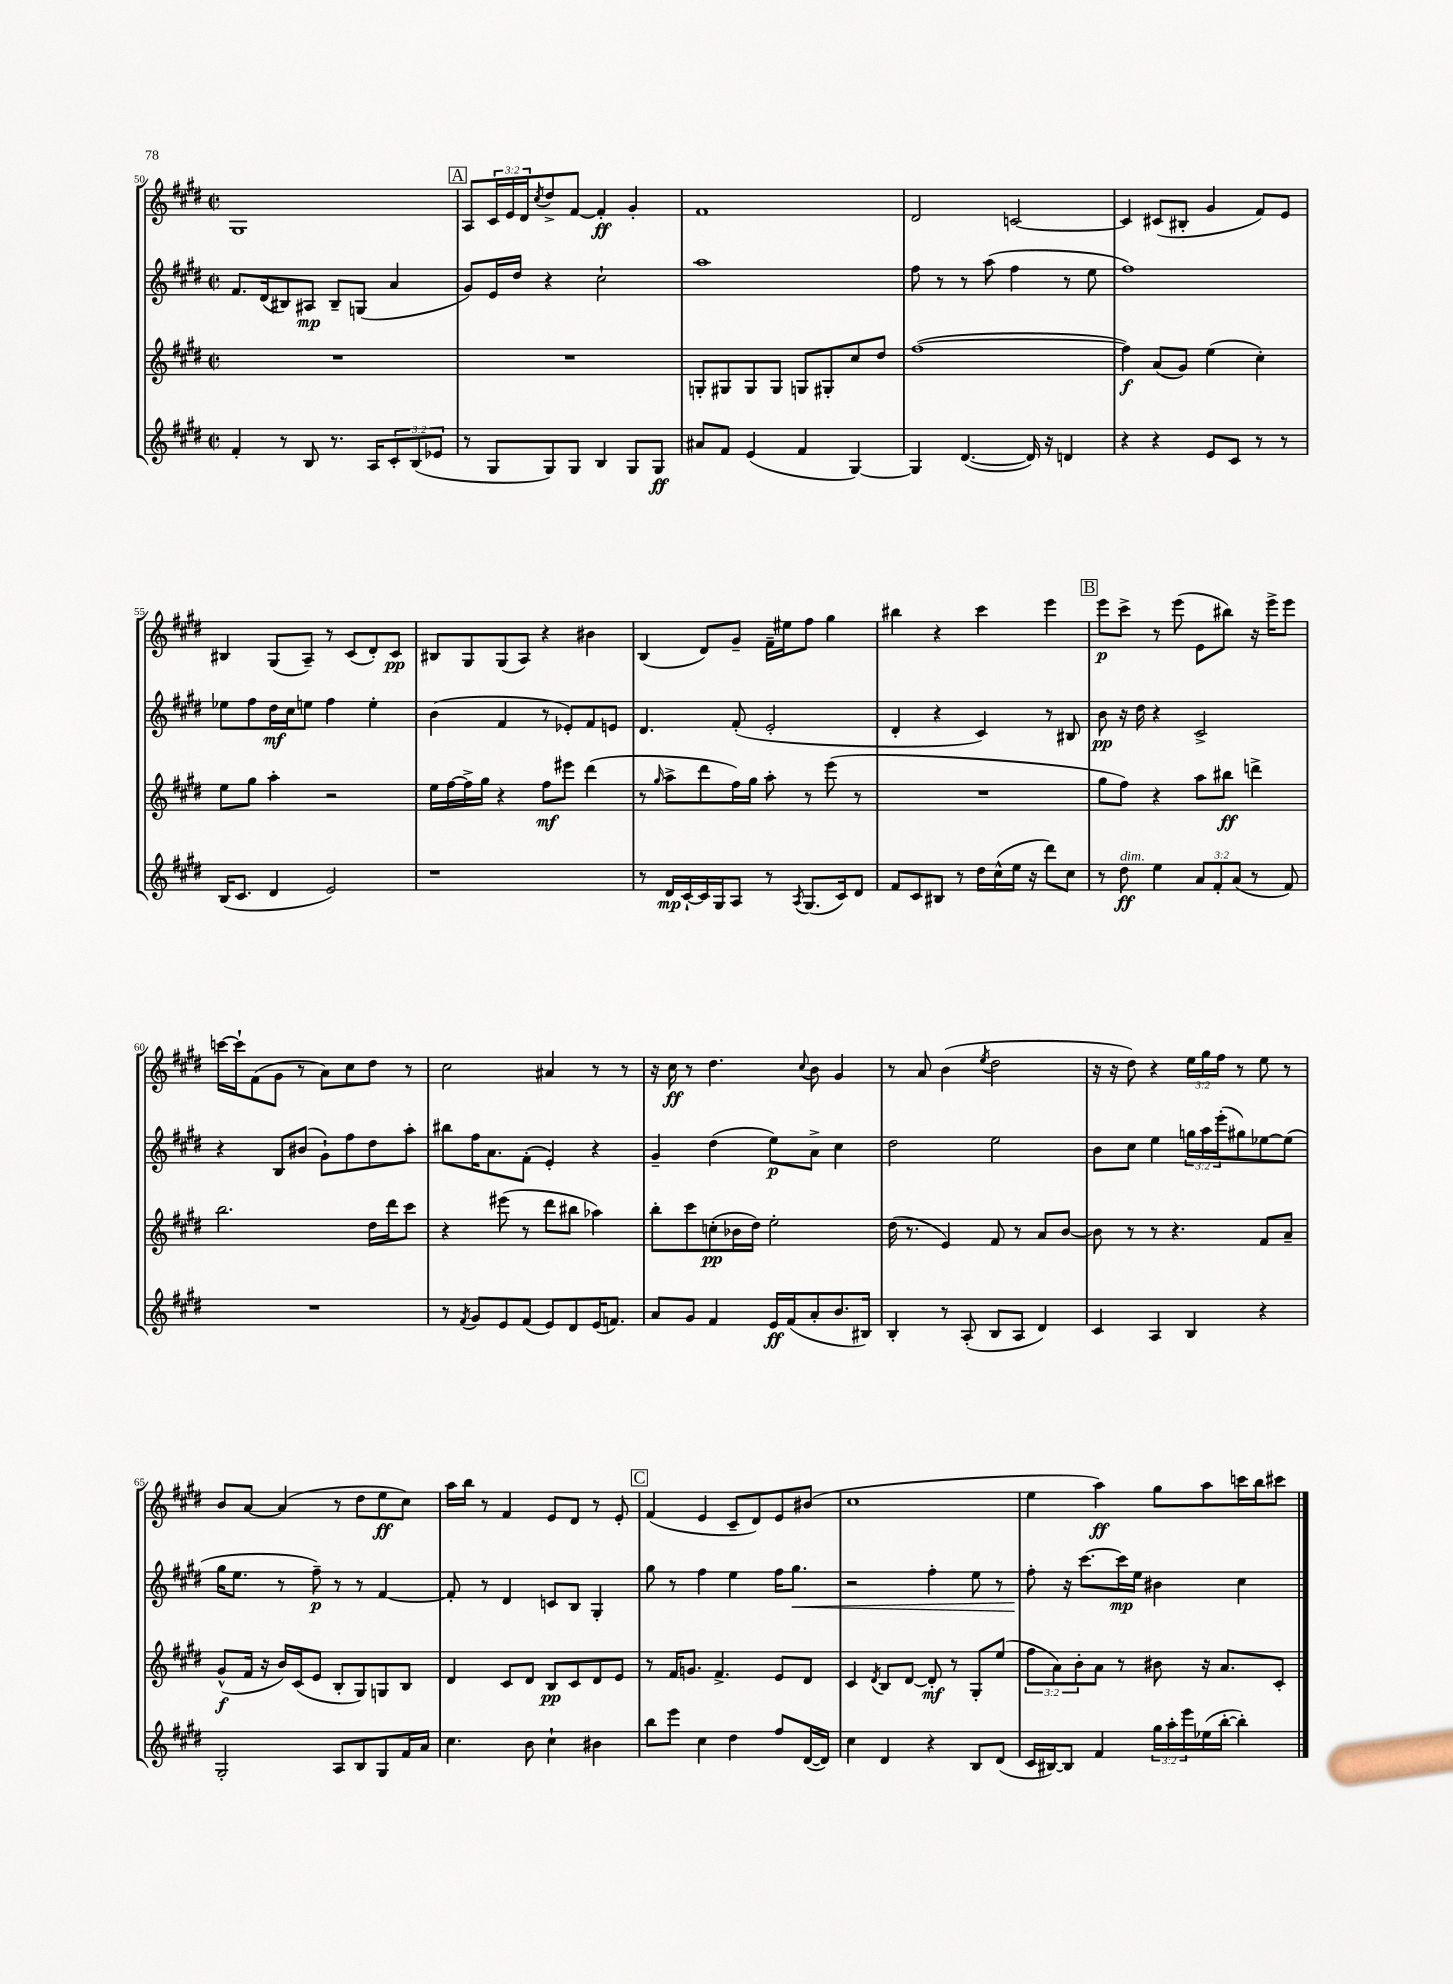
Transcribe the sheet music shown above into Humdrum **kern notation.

**kern	**kern	**kern	**kern
*staff4	*staff3	*staff2	*staff1
*clefG2	*clefG2	*clefG2	*clefG2
*k[f#c#g#d#]	*k[f#c#g#d#]	*k[f#c#g#d#]	*k[f#c#g#d#]
*M2/2	*M2/2	*M2/2	*M2/2
*met(c|)	*met(c|)	*met(c|)	*met(c|)
4f#'	1r	8.f#	1G#
.	.	(16d#	.
8r	.	8B#)	.
8B	.	8A#	.
8.r	.	8B#~	.
.	.	(8G	.
16A	.	.	.
12c#'	.	4a	.
(12B	.	.	.
12e-	.	.	.
=	=	=	=
8r	1r	8g#)	8A
8G#	.	16e	24c#
.	.	.	24e
.	.	16dd#	.
.	.	.	24d#
.	.	.	8qcc#
8G#)	.	4r	8dd#^
8G#	.	.	[8f#
4B	.	2cc#`	4f#']
8G#	.	.	4g#'
8G#	.	.	.
=	=	=	=
8a#	8G'	1aa	1f#
8f#	8G#	.	.
(4e	8G#	.	.
.	8G#	.	.
4f#	8G	.	.
.	8G#'	.	.
[4G#)	8cc#	.	.
.	8dd#	.	.
=	=	=	=
4G#]	([1ff#	8ff#	2d#
.	.	8r	.
([4.d#	.	8r	.
.	.	(8aa	.
.	.	4ff#	[2c
16d#])	.	.	.
16r	.	.	.
4d	.	8r	.
.	.	8ee	.
=	=	=	=
4r	4ff#])	1ff#)	4c]
4r	(8a	.	(8c#
.	8g#)	.	8B#'
8e	(4ee	.	4g#
8c#	.	.	.
8r	4cc#')	.	8f#)
8r	.	.	8e
=	=	=	=
(16B	8ee	8ee-	4B#
8.c#	.	.	.
.	8gg#	8ff#	.
4d#	4aa'	16dd#	(8G#
.	.	16cc#	.
.	.	8ee	8A~)
2e)	2r	4ff#	8r
.	.	.	(8c#
.	.	4ee'	8d#')
.	.	.	8c#
=	=	=	=
1r	16ee	(4b	8B#
.	[16ff#	.	.
.	16ff#^]	.	8G#
.	16gg#	.	.
.	4r	4f#	(8G#
.	.	.	8A)
.	8ff#	8r	4r
.	8eee#	8e-')	.
.	(4ddd#	8f#	4b#
.	.	8e	.
=	=	=	=
8r	8r	4.d#	(4B
.	16qqgg#	.	.
16d#	8aa^	.	.
[16c#`	.	.	.
16c#]	8ddd#	.	8d#)
16G#	.	.	.
8A	16ff#)	(8f#'	8g#~
.	16gg#	.	.
8r	8aa'	2e'	16f#~
.	.	.	16ee#
8qA	.	.	.
(8.G#	8r	.	8ff#
.	(8eee	.	4gg#
16c#)	.	.	.
8d#	8r	.	.
=	=	=	=
8f#	1r	4d#'	4bb#
8c#	.	.	.
8B#	.	4r	4r
8r	.	.	.
16dd#	.	4c#)	4ccc#
(16cc#^^	.	.	.
16ee	.	.	.
16r	.	.	.
8ddd#)	.	8r	4eee
8cc#	.	8B#	.
=	=	=	=
8r	8gg#	8b	8eee
8dd#	8ff#)	16r	8ccc#^
.	.	16dd#	.
4ee	4r	4r	8r
.	.	.	(8eee
12a	8aa	2c#^	8e
12f#'	.	.	.
.	8bb#	.	8bb#)
(12a	.	.	.
8r	4ddd^	.	16r
.	.	.	16eee^
8f#)	.	.	8eee
=	=	=	=
1r	2.bb	4r	[16ccc
.	.	.	16ccc`]
.	.	.	(8f#
.	.	8B	8g#
.	.	(8b#	8r
.	.	8g#`)	8a)
.	.	8ff#	8cc#
.	16dd#	8dd#	8dd#
.	16ddd#	.	.
.	8ccc#	8aa'	8r
=	=	=	=
8r	4r	8bb#	2cc#
8qf#	.	.	.
8g#	.	16ff#	.
.	.	8.a	.
8e	(8eee#	.	.
(8f#	8r	(8f#'	.
8e)	8ddd#	4e')	4a#
8d#	8bb#	.	.
(16e	4aa-)	4r	8r
8.f)	.	.	.
.	.	.	8r
=	=	=	=
8a	8bb'	4g#~	16r
.	.	.	16cc#
8g#	8ccc#	.	8r
4f#	(8cc'	(4dd#	4.dd#
.	16b-	.	.
.	16dd#)	.	.
16e	2ee'	8ee)	.
(16f#	.	.	.
.	.	.	8qqcc#
8a'	.	8a^	8b
8.b	.	4cc#	4g#
16B#)	.	.	.
=	=	=	=
4B'	(16dd#	2dd#	8r
.	8.r	.	.
.	.	.	8a
8r	4e)	.	(4b
(8A'	.	.	.
.	.	.	8qee
8B	8f#	2ee	2dd#
8A	8r	.	.
4d#)	8a	.	.
.	[8b	.	.
=	=	=	=
4c#	8b]	8b	16r
.	.	.	16r
.	8r	8cc#	8dd#)
4A	8r	4ee	4r
.	4.r	.	.
4B	.	24gg	24ee
.	.	24aa	24gg#
.	.	(24eee'	24ff#
.	.	8gg#)	8r
4r	8f#	[8ee-	8ee
.	8a~	(8ee-]	8r
=	=	=	=
2G#'	(8g#^^	16gg#	8b
.	.	8.ee	.
.	16f#	.	[8a
.	16r	.	.
.	16b)	8r	(4a]
.	(16c#	.	.
.	8e	8ff#~)	.
8A	8B'	8r	8r
8B	8G#)	8r	8dd#
8G#	8G	[4f#	8ee
16f#	8B	.	8cc#)
16a	.	.	.
=	=	=	=
4.cc#	4d#	8f#']	16aa
.	.	.	16bb
.	.	8r	8r
.	8c#	4d#	4f#
8b	8d#	.	.
4cc#`	8B	8c	8e
.	8c#	8B	8d#
4b#	8d#	4G#'	8r
.	8e	.	8e'
=	=	=	=
8bb	8r	8gg#	(4f#
8eee	16f#	8r	.
.	8.g	.	.
4cc#	.	4ff#	4e
.	4.f#^	.	.
4dd#	.	4ee	8c#~
.	.	.	8d#)
8ff#	8e	16ff#	8e
.	.	8.gg#	.
([16d#	8d#	.	(8b#
16d#])	.	.	.
=	=	=	=
4cc#	4c#	2r	1cc#
.	8qd#	.	.
4d#	8B	.	.
.	[8d#	.	.
4r	8d#']	4ff#'	.
.	8r	.	.
8B	8G#'	8ee	.
(8d#	(8ee	8r	.
=	=	=	=
16c#	12ff#	8ff#'	4ee
[16B#)	.	.	.
.	12a)	.	.
8B#]	.	16r	.
.	12b'	.	.
.	.	[8.ccc#	.
4f#	8a	.	4aa)
.	8r	16ccc#]	.
.	.	16ee	.
24gg#	8b#	4b#	8gg#
24aa'	.	.	.
24eee	.	.	.
(16ee-	16r	.	8aa
[16bb'	8.a	.	.
4bb'])	.	4cc#	16ccc
.	.	.	16bb
.	8c#'	.	8ccc#
==	==	==	==
*-	*-	*-	*-
